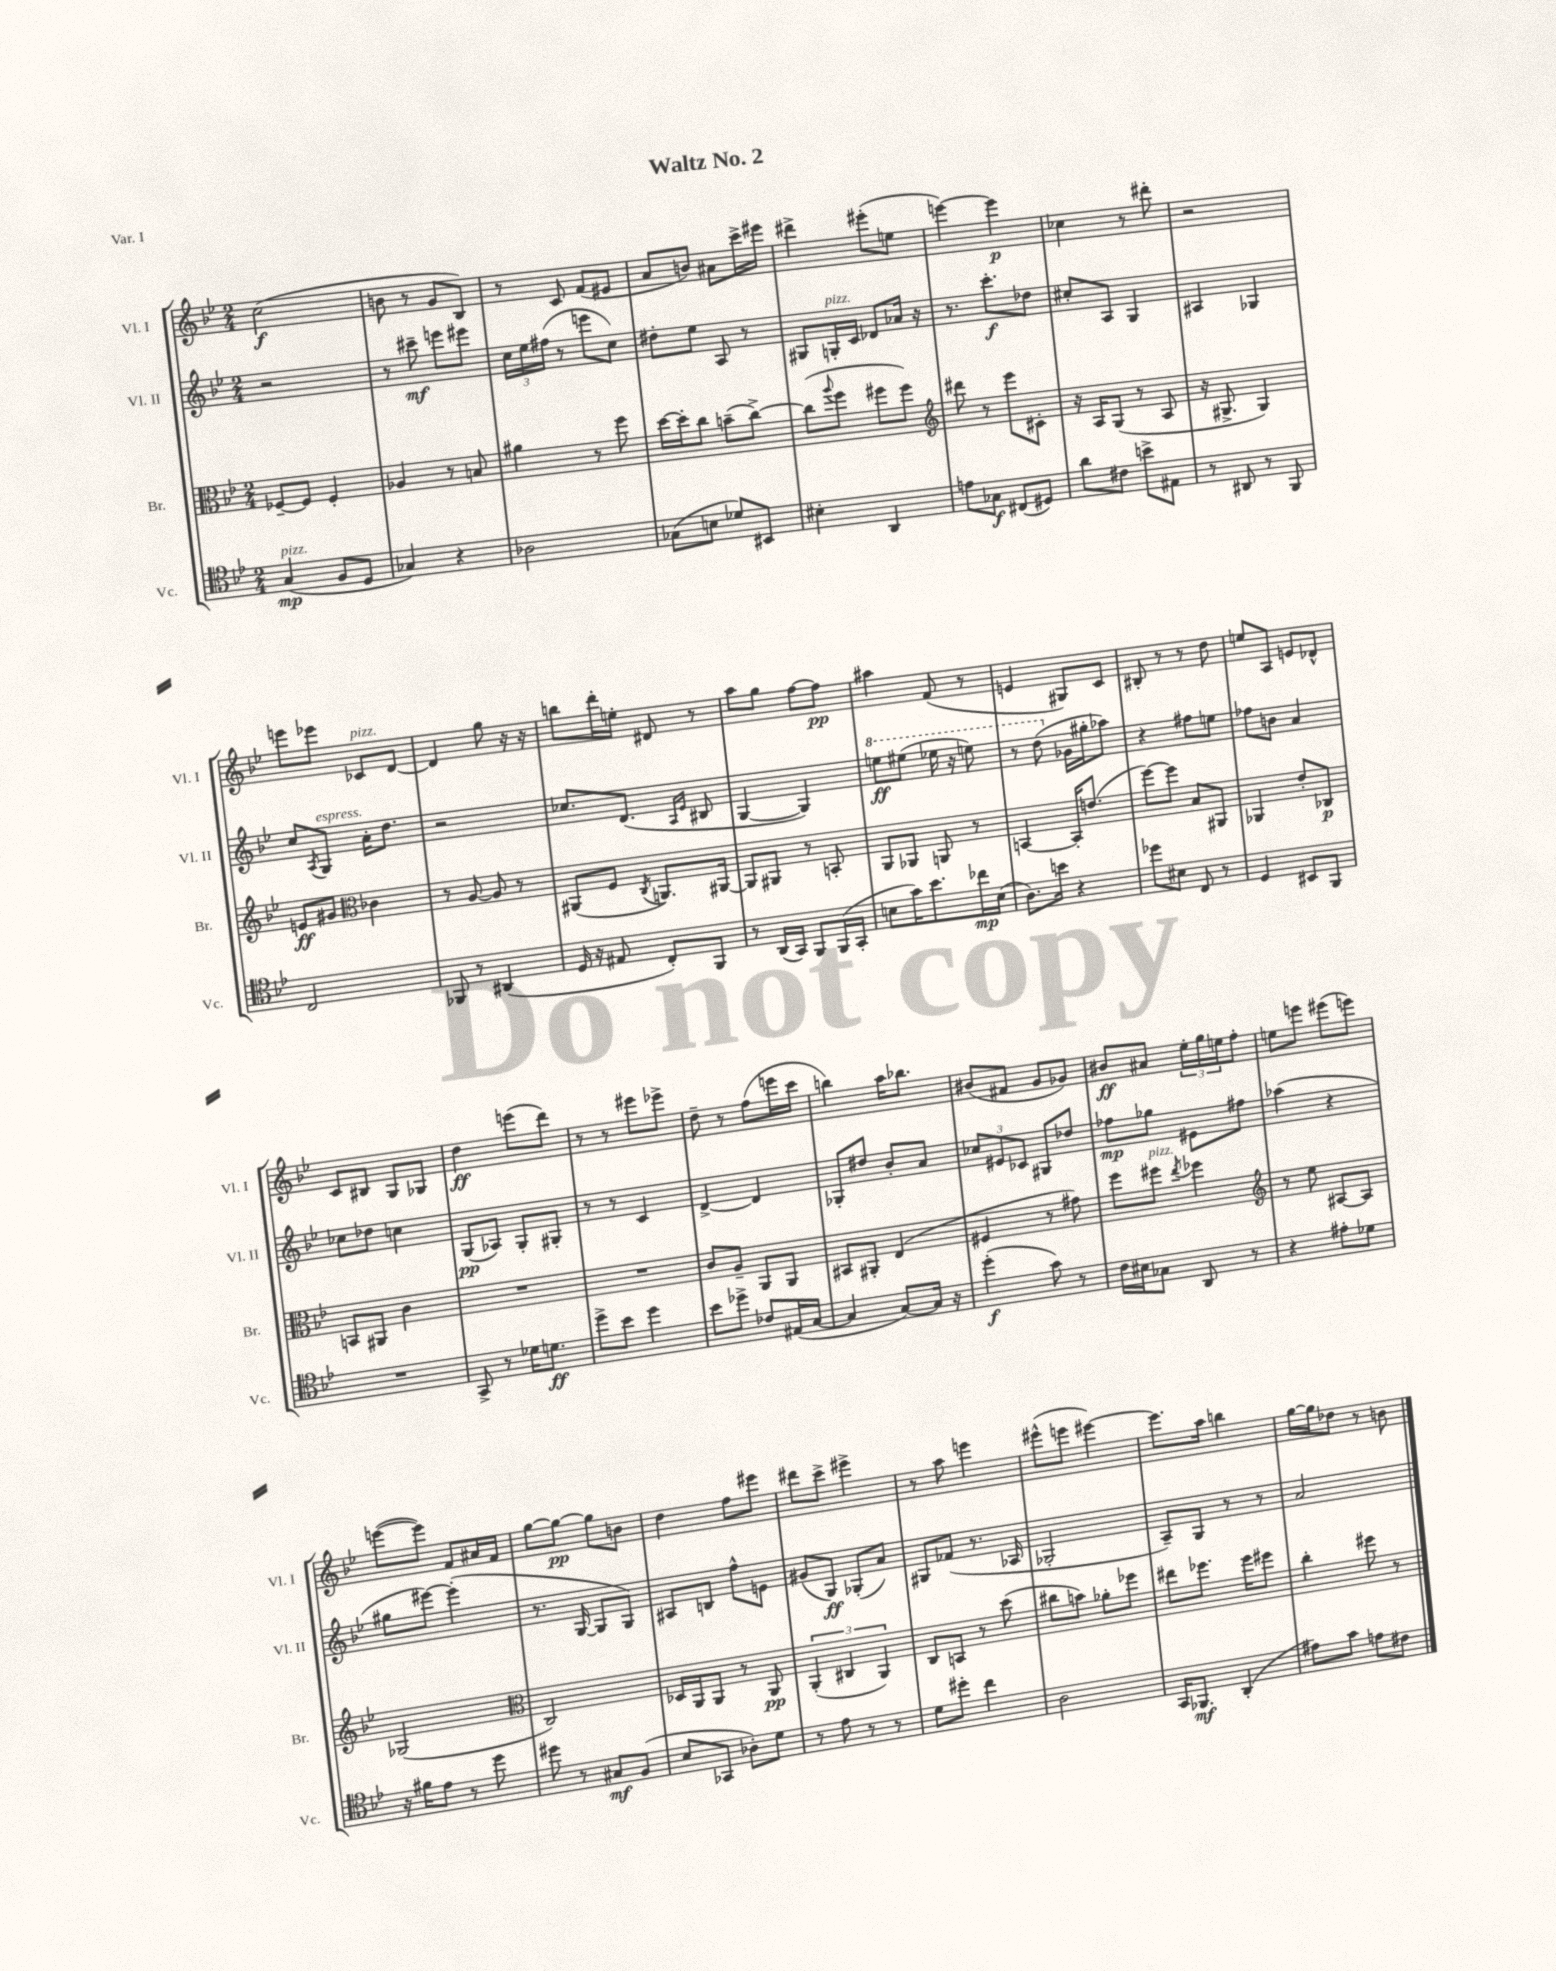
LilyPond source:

\header { title = "Waltz No. 2" piece = "Var. I" }
<<
\new StaffGroup <<
\new Staff = "s0" \with { instrumentName = "Vl. I" shortInstrumentName = "Vl. I" } {
    \clef treble \key bes \major \numericTimeSignature \time 2/4
    c''2\f( |
    b'8 r8 g'8 bes8) |
    r8 c'8 f'8( eis'8 |
    a'8 b'8) ais'8 c'''16-> eis'''16 |
    dis'''4-> eis'''8-.( e''8 |
    e'''4~) e'''4\p |
    ces''4 r8 dis'''8-. |
    r2 |
    e'''8 ees'''8 ces'8^\markup { \italic "pizz." } d'8~ |
    d'4 g''8 r16 r16 |
    b''8 d'''16-. e''16-. dis'8 r8 |
    a''8 g''8 f''8~ f''8\pp |
    ais''4 f'8( r8 |
    e'4 gis8) c'8 |
    bis8-. r8 r8 d''8 |
    e''8 a8 e'8 des'8-^ |
    c'8 bis8 g8 ges8 |
    d''4\ff e'''8( d'''8) |
    r8 r8 eis'''8 ees'''8-> |
    d''8-- r8 f''8( e'''16 c'''16 |
    b''4) a''16 bes''8. |
    bis'8( fis'8 g'8 ges'8) |
    bis'8\ff ais'8 \tuplet 3/2 { ees''16-. g''16 e''16 } f''8-. |
    e''8 e'''8 eis'''8( e'''8) |
    e'''8~( e'''8) f'8 ais'16 f'16 |
    g''8~ g''8~\pp g''8 b'8 |
    d''4 f''8 eis'''8 |
    dis'''8 c'''8-> eis'''4-> |
    r8 a''8 e'''4 |
    eis'''8-^( e'''8 eis'''4~) |
    eis'''8. a''16 b''4 |
    g''16~ g''16 des''8 r8 b'8 \bar "|." |
}
\new Staff = "s1" \with { instrumentName = "Vl. II" shortInstrumentName = "Vl. II" } {
    \clef treble \key bes \major \numericTimeSignature \time 2/4
    r2 |
    r8 cis'''8--\mf e'''8 eis'''8 |
    \tuplet 3/2 { c''16 ees''16 fis''16( } r8 e'''8 c''8) |
    dis''8-. ees''8 a8 r8 |
    gis8 g16-.^\markup { \italic "pizz." } c'16 des'8 aes'16 r16 |
    r8. c'''8.-.\f des''8 |
    cis''8-. a8 g4 |
    ais4 ges4 |
    c''8 \acciaccatura { a8 } g8^\markup { \italic "espress." } a'16-. d''8. |
    r2 |
    ces''8. d'8.( \grace { a16 ees'16 } bis8 |
    g4~ g4) |
    \ottava #1 e'''8\ff eis'''8( ees'''16 r16 e'''8) |
    r8 d'''8( \ottava #0 ges'16 gis''16-. aes''8) |
    r4 fis''8 e''8 |
    fes''8 b'8 a'4 |
    ces''8 des''8 c''4 |
    g8\pp( aes8) g8-. gis8-. |
    r8 r8 c'4 |
    d'4~-> d'4 |
    ges8-. dis''8 bes'8-. a'8 |
    \tuplet 3/2 { ces''8 eis'8 ces'8 } gis8 des''8 |
    fes''8\mp ges''8 eis'8 fis''8 |
    aes''4( r4 |
    gis''8 eis'''8~) eis'''4-.( |
    r8. g16~ g8 g8) |
    ais8 b8 f''8-^ e'8 |
    gis'8( g8\ff) ges8-.( a'8) |
    gis8 fes'8( r8. aes16 |
    ges2-. |
    a8--) g8 r8 r8 |
    a'2 \bar "|." |
}
\new Staff = "s2" \with { instrumentName = "Br." shortInstrumentName = "Br." } {
    \clef alto \key bes \major \numericTimeSignature \time 2/4
    fes8~-- fes8 fes4-. |
    aes4 r8 b8 |
    ais'4 r8 f''8 |
    d''16~ d''16-. c''8 b'8--( c''8~->) |
    c''8( \appoggiatura { a''8 } f''8 fis''8 fis''8) |
    \clef treble dis'''8 r8 ees'''8 cis'8-. |
    r16 a16 g8( r8 a8 |
    r16 gis8.-> gis4) |
    e'8\ff gis'8 \clef alto ces'4 |
    r8 a8~ a8 r8 |
    ais,8( f8 \acciaccatura { c8 } a,8.) ais,16~ |
    ais,8 ais,8 r8 b,8-. |
    a,8 aes,8 a,8 r8 |
    b,4~ b,16-. e'8.( |
    f''8~) f''8 bes8 ais,8 |
    aes,4 ees'8-. ces8\p |
    b,8 ais,8 c'4 |
    R2 |
    R2 |
    c'8 a8-- a,8 a,8 |
    bis,8 ais,8-. ees4( |
    fis4 r8 gis'8) |
    f''8 fis''8^\markup { \italic "pizz." } \acciaccatura { ees''8 } fes''4 |
    \clef treble r8 ees''8 ais8~ ais8 |
    ges2( |
    \clef alto c2) |
    des16 a,16 a,8 r8 a,8\pp |
    \tuplet 3/2 { a,4-.( cis4 a,4) } |
    c8 b,8 r8 d''8( |
    cis''8 b'8) aes'8-. fes''8 |
    eis''8 fes''8. fes''16 fis''8 |
    c''4-. fis''8 r8 \bar "|." |
}
\new Staff = "s3" \with { instrumentName = "Vc." shortInstrumentName = "Vc." } {
    \clef tenor \key bes \major \numericTimeSignature \time 2/4
    g4\mp^\markup { \italic "pizz." }( f8 d8 |
    ges4) r4 |
    aes2 |
    ges8( b8 des'8) bis,8 |
    bis4-. a,4 |
    e'8 ges8\f cis8( dis8) |
    a'8 cis'8 b'8-> eis8 |
    r8 ais,8 r8 f,8 |
    c2 |
    fes,8 r8 ais,4( |
    d16 r16 eis8 c8-.) f,8 |
    r8 a,16( g,16) f,8 f,16( g,16-. |
    b8 g'16) bes'8. ces''16\mp b16( |
    a8.) b'16 r4 |
    des''8 bis8 c8 r8 |
    d4 bis,8 f,8 |
    R2 |
    g,8-> r8 des'16 d'8.\ff |
    d''8-> bes'8 d''4 |
    bes'8 des''8-> ces'8 eis16( g16~ |
    g4 g8~) g16 r16 |
    d''4-.\f( g'8) r8 |
    c'16 bis16 ges8 a,8 r8 |
    r4 eis'8-. des'8 |
    r16 fis'16 ees'8 r8 d''8 |
    dis''8 r8 gis8\mf f8( |
    bes8 ges,8 aes8-.) d'8 |
    r8 ees'8 r8 r8 |
    d'8 dis''8-. c''4 |
    a2 |
    g,16 fes,8.\mf a,4-.( |
    eis'8) g'8 e'8 cis'8 \bar "|." |
}
>>
>>
\layout { \context { \Score \remove "Bar_number_engraver" } }
